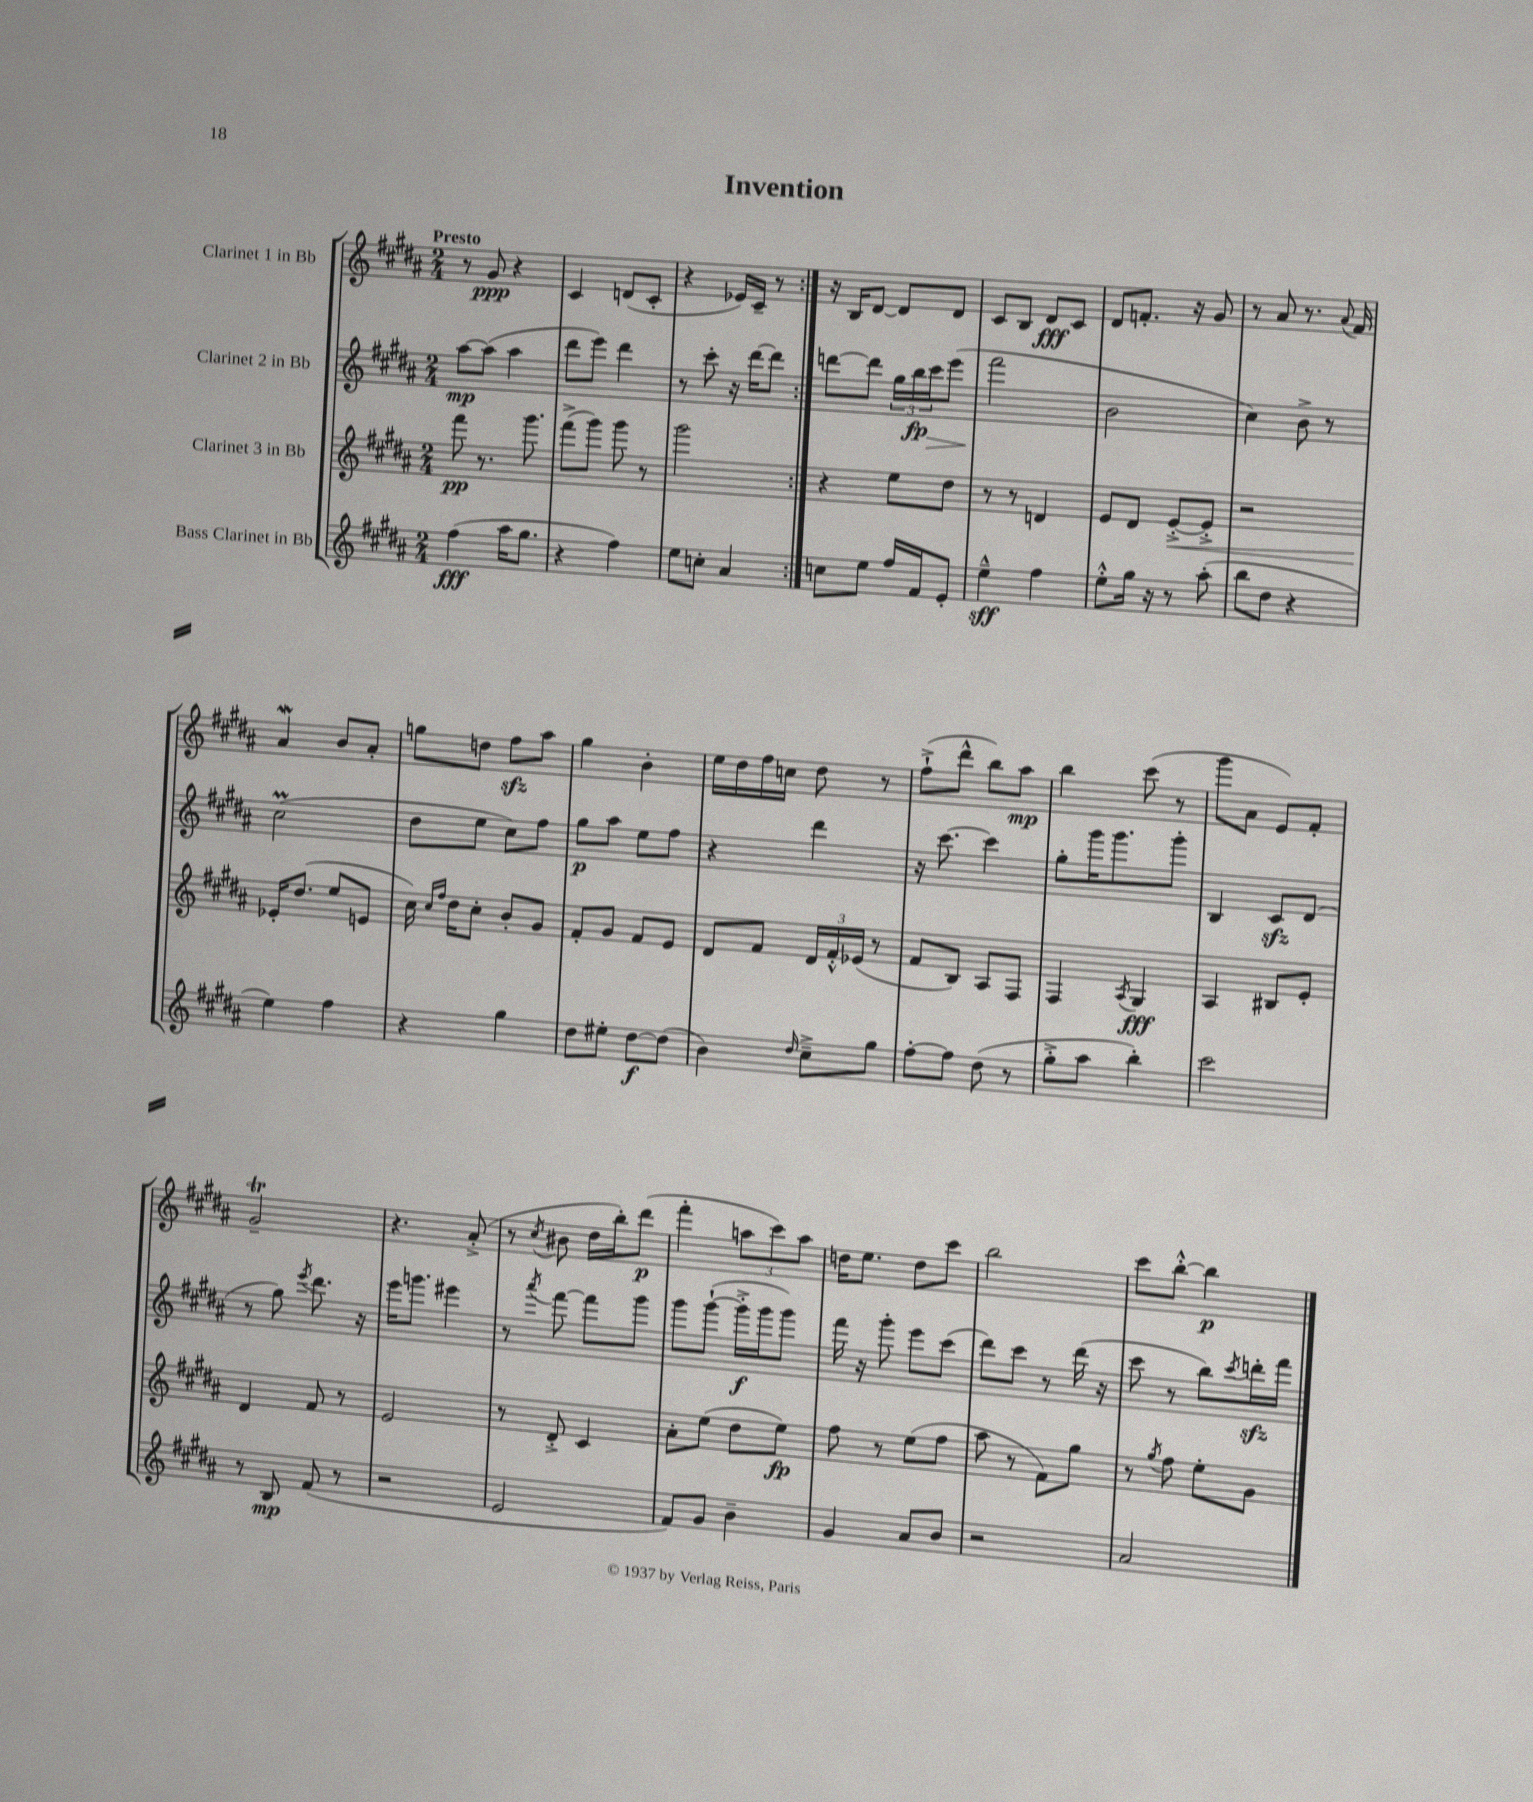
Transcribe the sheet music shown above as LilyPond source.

\header { title = "Invention" }
<<
\new StaffGroup <<
\new Staff = "s0" \with { instrumentName = "Clarinet 1 in Bb" } {
    \clef treble \key b \major \numericTimeSignature \time 2/4 \tempo "Presto"
    \repeat volta 2 { r8 gis'8\ppp r4 |
    cis'4 d'8( cis'8-. |
    r4 ees'16) cis'16-- r8 | }
    r16 b16 dis'8~ dis'8 dis'8 |
    cis'8 b8 dis'8\fff cis'8 |
    dis'8 f'8.-. r16 gis'8 |
    r8 ais'8 r8. \appoggiatura { ais'8 } fis'16 |
    ais'4\mordent b'8 ais'8-. |
    g''8 d''8 fis''8\sfz ais''8 |
    gis''4 b'4-. |
    e''16 dis''16 fis''16 c''16 dis''8 r8 |
    fis''8-!->( dis'''8-^ b''8) ais''8\mp |
    b''4 cis'''8( r8 |
    gis'''8 ais'8 e'8) fis'8-. |
    gis'2--\trill |
    r4. ais'8-.->( |
    r8 \acciaccatura { cis''8 } bis'8 dis''16 b''16-.) dis'''8\p( |
    fis'''4-. \tuplet 3/2 { a''8 cis'''8) a''8 } |
    d''16 e''8. d''8 cis'''8 |
    b''2 |
    cis'''8 b''8~-.-^ b''4\p \bar "|." |
}
\new Staff = "s1" \with { instrumentName = "Clarinet 2 in Bb" } {
    \clef treble \key b \major \numericTimeSignature \time 2/4
    \repeat volta 2 { ais''8~\mp ais''8( ais''4 |
    dis'''8 e'''8) dis'''4 |
    r8 cis'''8-. r16 dis'''16~ dis'''8 | }
    d'''8~ d'''8 \tuplet 3/2 { gis''16 b''16\fp cis'''16\> } e'''8( |
    fis'''2\! |
    b'2 |
    cis''4) b'8-> r8 |
    cis''2\prall( |
    dis''8 e''8 cis''8) fis''8 |
    gis''8\p ais''8 e''8 fis''8 |
    r4 dis'''4 |
    r16 cis'''8.~ cis'''4 |
    gis''8-. gis'''16 gis'''8. gis'''8-. |
    b4 cis'8\sfz dis'8( |
    r8 gis''8) \acciaccatura { e'''8 } dis'''8. r16 |
    e'''16 g'''8. eis'''4 |
    r8 \acciaccatura { ais'''8 } fis'''8~ fis'''8 gis'''8 |
    gis'''8 gis'''8~-!( gis'''16-.->\f gis'''16 gis'''8) |
    fis'''16 r16 gis'''8-. e'''8 cis'''8( |
    dis'''8) cis'''8 r8 dis'''16( r16 |
    cis'''8 r8 b''8) \acciaccatura { cis'''8 } d'''16-.\sfz fis'''16 \bar "|." |
}
\new Staff = "s2" \with { instrumentName = "Clarinet 3 in Bb" } {
    \clef treble \key b \major \numericTimeSignature \time 2/4
    \repeat volta 2 { fis'''8\pp r8. gis'''8. |
    fis'''8->( gis'''8) gis'''8 r8 |
    gis'''2 | }
    r4 e''8 dis''8 |
    r8 r8 d'4 |
    e'8 dis'8 e'8~-.->\< e'8-.-> |
    r2 |
    ees'16-.\! dis''8.( e''8 e'8 |
    cis''16) \grace { cis''16 fis''16 } dis''16 cis''8-. b'8-. gis'8 |
    fis'8-. gis'8 fis'8 e'8 |
    dis'8 fis'8 \tuplet 3/2 { dis'16 fis'16-.-^ ees'16( } r8 |
    fis'8 b8) ais8 fis8 |
    fis4 \acciaccatura { ais8 } gis4\fff |
    ais4 bis8 e'8-. |
    dis'4 fis'8 r8 |
    e'2 |
    r8 dis'8-.-> cis'4 |
    ais'8-. e''8( dis''8 e''8\fp) |
    fis''8 r8 e''8( fis''8 |
    ais''8 r8 fis'8) gis''8 |
    r8 \acciaccatura { gis''8 } fis''8 e''8-. gis'8 \bar "|." |
}
\new Staff = "s3" \with { instrumentName = "Bass Clarinet in Bb" } {
    \clef treble \key b \major \numericTimeSignature \time 2/4
    \repeat volta 2 { fis''4\fff( ais''16 gis''8. |
    r4 fis''4) |
    e''8 c''8-. ais'4 | }
    c''8 e''8 fis''16 fis'16 e'8-. |
    e''4---^\sff fis''4 |
    e''8-.-^ gis''16 r16 r8 ais''8-.( |
    b''8 dis''8 r4 |
    e''4) fis''4 |
    r4 gis''4 |
    dis''8 eis''8-. dis''8~\f dis''8( |
    b'4) \grace { dis''16 } cis''8---> gis''8 |
    fis''8~-. fis''8 dis''8( r8 |
    gis''8-.-> ais''8 b''4-.) |
    cis'''2 |
    r8 b8\mp fis'8( r8 |
    r2 |
    e'2 |
    fis'8) gis'8 b'4-- |
    gis'4 ais'8 b'8 |
    r2 |
    ais'2 \bar "|." |
}
>>
>>
\layout { \context { \Score \remove "Bar_number_engraver" } }
